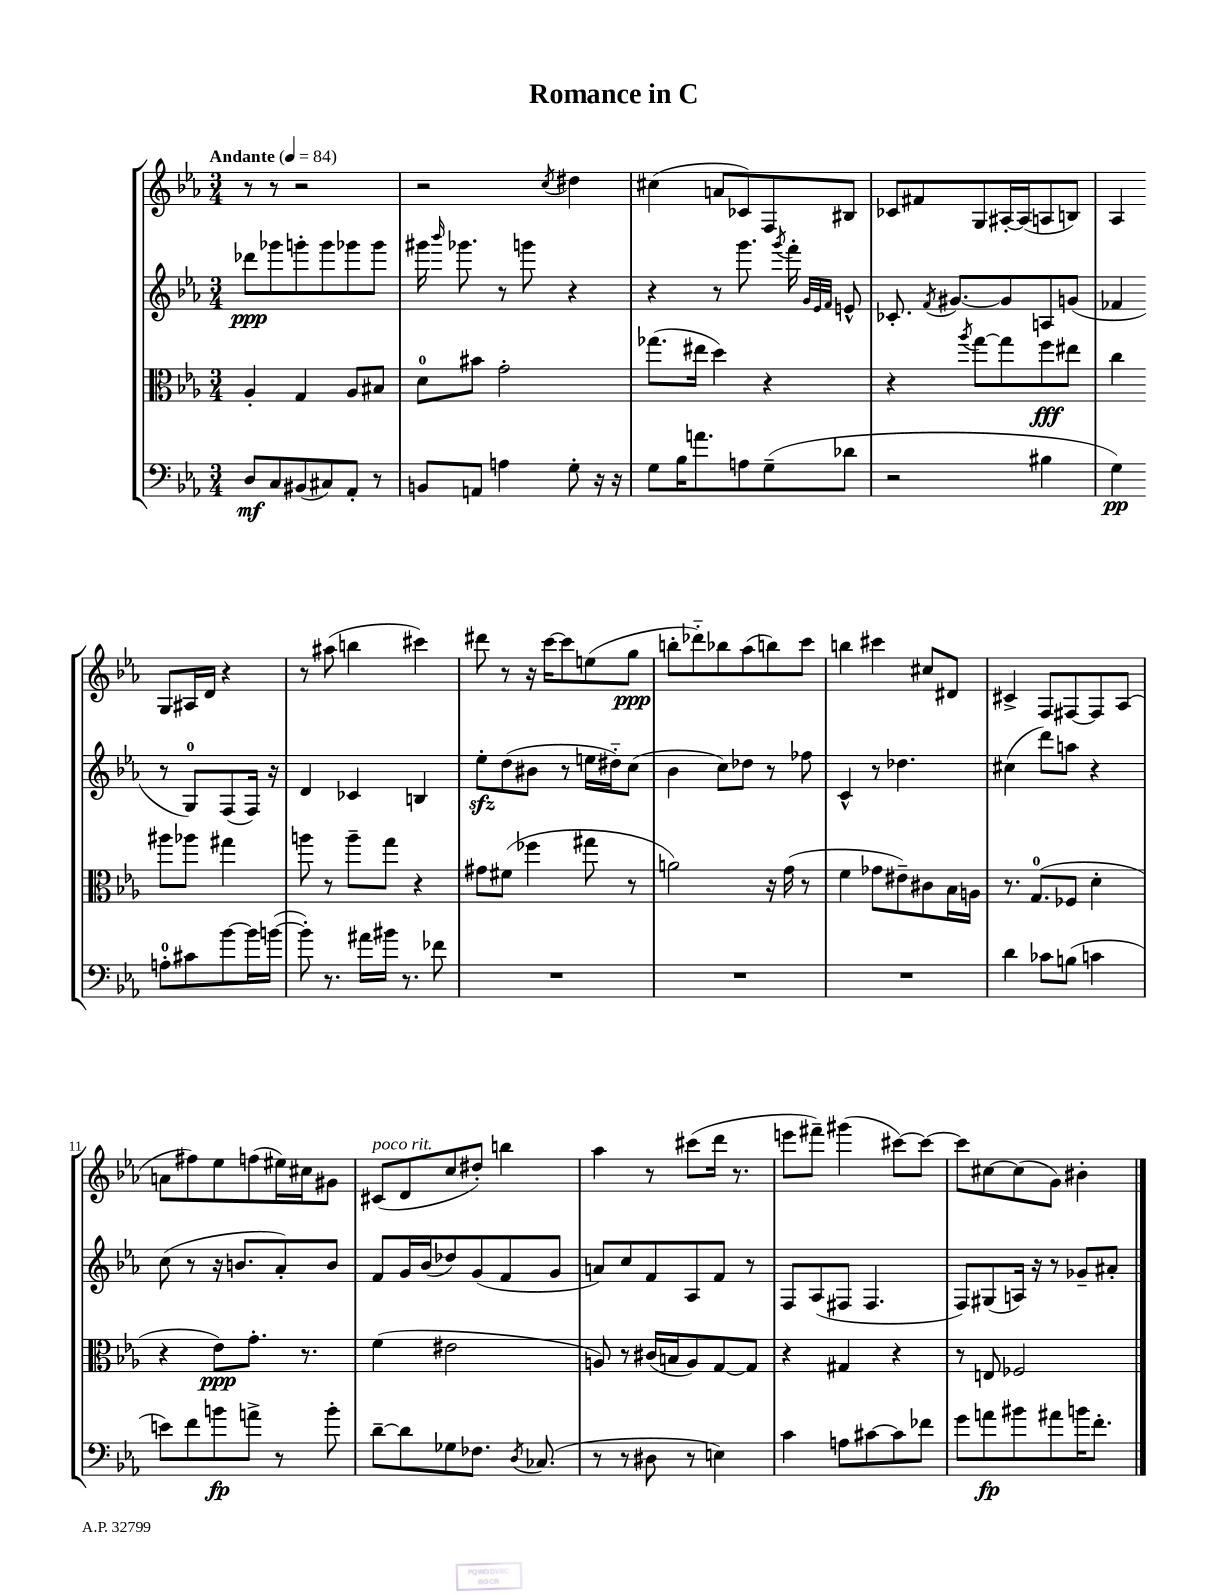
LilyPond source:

\header { title = "Romance in C" }
<<
\new StaffGroup <<
\new Staff = "s0" {
    \clef treble \key ees \major \numericTimeSignature \time 3/4 \tempo "Andante" 4 = 84
    \autoBeamOff r8 r8 r2 |
    r2 \acciaccatura { c''8 } dis''4 |
    cis''4( a'8[ ces'8) f8 bis8] |
    ces'8[ fis'8 g8 ais16~-. ais16( a8 b8]) |
    aes4 g8[ ais16 d'16] r4 |
    r8 ais''8( b''4 cis'''4) |
    dis'''8 r8 r16 c'''16[~ c'''8 e''8( g''8]\ppp |
    b''8[-. des'''8-_) bes''8 aes''8( b''8) c'''8] |
    b''4 cis'''4 cis''8[ dis'8] |
    cis'4-> f8[ fis8~ fis8 aes8]( |
    a'8[ fis''8) ees''8 f''8( eis''16) cis''16 gis'8] |
    cis'8[^\markup { \italic "poco rit." }( d'8 c''8 dis''8]-.) b''4 |
    aes''4 r8 cis'''8[( d'''16] r8. |
    e'''8[ fis'''8]--) gis'''4( cis'''8[~) cis'''8]~ |
    cis'''8[ cis''8~ cis''8( g'8]) bis'4-. \bar "|." |
}
\new Staff = "s1" {
    \clef treble \key ees \major \numericTimeSignature \time 3/4
    \autoBeamOff des'''8[\ppp ges'''8 g'''8-. g'''8 ges'''8 ges'''8] |
    gis'''16 \grace { bes'''16 } ges'''8. r8 g'''8 r4 |
    r4 r8 g'''8. \acciaccatura { g'''8 } f'''16-. \grace { g'32[ ees'32 f'32] } e'8-^ |
    ces'8.-. \acciaccatura { f'8 } gis'8.[~ gis'8 a8 g'8]( |
    fes'4 r8 g8[-0) f8( f16]) r16 |
    d'4 ces'4 b4 |
    ees''8[-.\sfz d''8( bis'8] r8 e''16[ dis''16-_) c''8]( |
    bes'4 c''8[) des''8] r8 fes''8 |
    c'4-^ r8 des''4. |
    cis''4( d'''8[) a''8] r4 |
    c''8( r8 r16 b'8.[ aes'8-.) b'8] |
    f'8[ g'16 bes'16( des''8) g'8( f'8 g'8] |
    a'8[) c''8 f'8 aes8 f'8] r8 |
    f8[ aes8( fis8] fis4. |
    f8[) gis8( a16]) r16 r8 ges'8[-- ais'8]-. \bar "|." |
}
\new Staff = "s2" {
    \clef alto \key ees \major \numericTimeSignature \time 3/4
    \autoBeamOff aes4-. g4 aes8[ bis8] |
    d'8[-0 bis'8] g'2-. |
    ges''8.[( eis''16] d''4) r4 |
    r4 \acciaccatura { aes''8 } g''8[~ g''8 f''8\fff eis''8] |
    c''4 ais''8[ aes''8] gis''4 |
    a''8 r8 a''8[-- g''8] r4 |
    gis'8[ fis'8]( fes''4 gis''8 r8 |
    a'2) r16 g'16( r8 |
    f'4 ges'8[ eis'8--) cis'8 bes16 a16] |
    r8. g8.[-0( fes8] d'4-. |
    r4 ees'8[\ppp) g'8.]-. r8. |
    f'4( eis'2 |
    a8) r8 cis'16[( b16 a8) g8~ g8] |
    r4 gis4 r4 |
    r8 e8 fes2 \bar "|." |
}
\new Staff = "s3" {
    \clef bass \key ees \major \numericTimeSignature \time 3/4
    \autoBeamOff d8[\mf c8 bis,8( cis8) aes,8]-. r8 |
    b,8[ a,8] a4 g8-. r16 r16 |
    g8[ bes16 a'8. a8 g8--( des'8] |
    r2 bis4 |
    g4\pp) a8[-0-. cis'8 bes'8~ bes'16 b'16]~( |
    b'8-.) r8. ais'16[ bis'16] r8. fes'8 |
    R2. |
    R2. |
    R2. |
    d'4 ces'8[ b8]( c'4 |
    e'8[) f'8 b'8\fp a'8]-> r8 b'8-. |
    d'8[~-- d'8 ges8 fes8.] \acciaccatura { d8 } ces8.( |
    r8 r8 dis8 r8 e4) |
    c'4 a8[ cis'8~ cis'8 fes'8] |
    g'8[ a'8\fp bis'8 ais'8 b'16 f'8.]-. \bar "|." |
}
>>
>>
